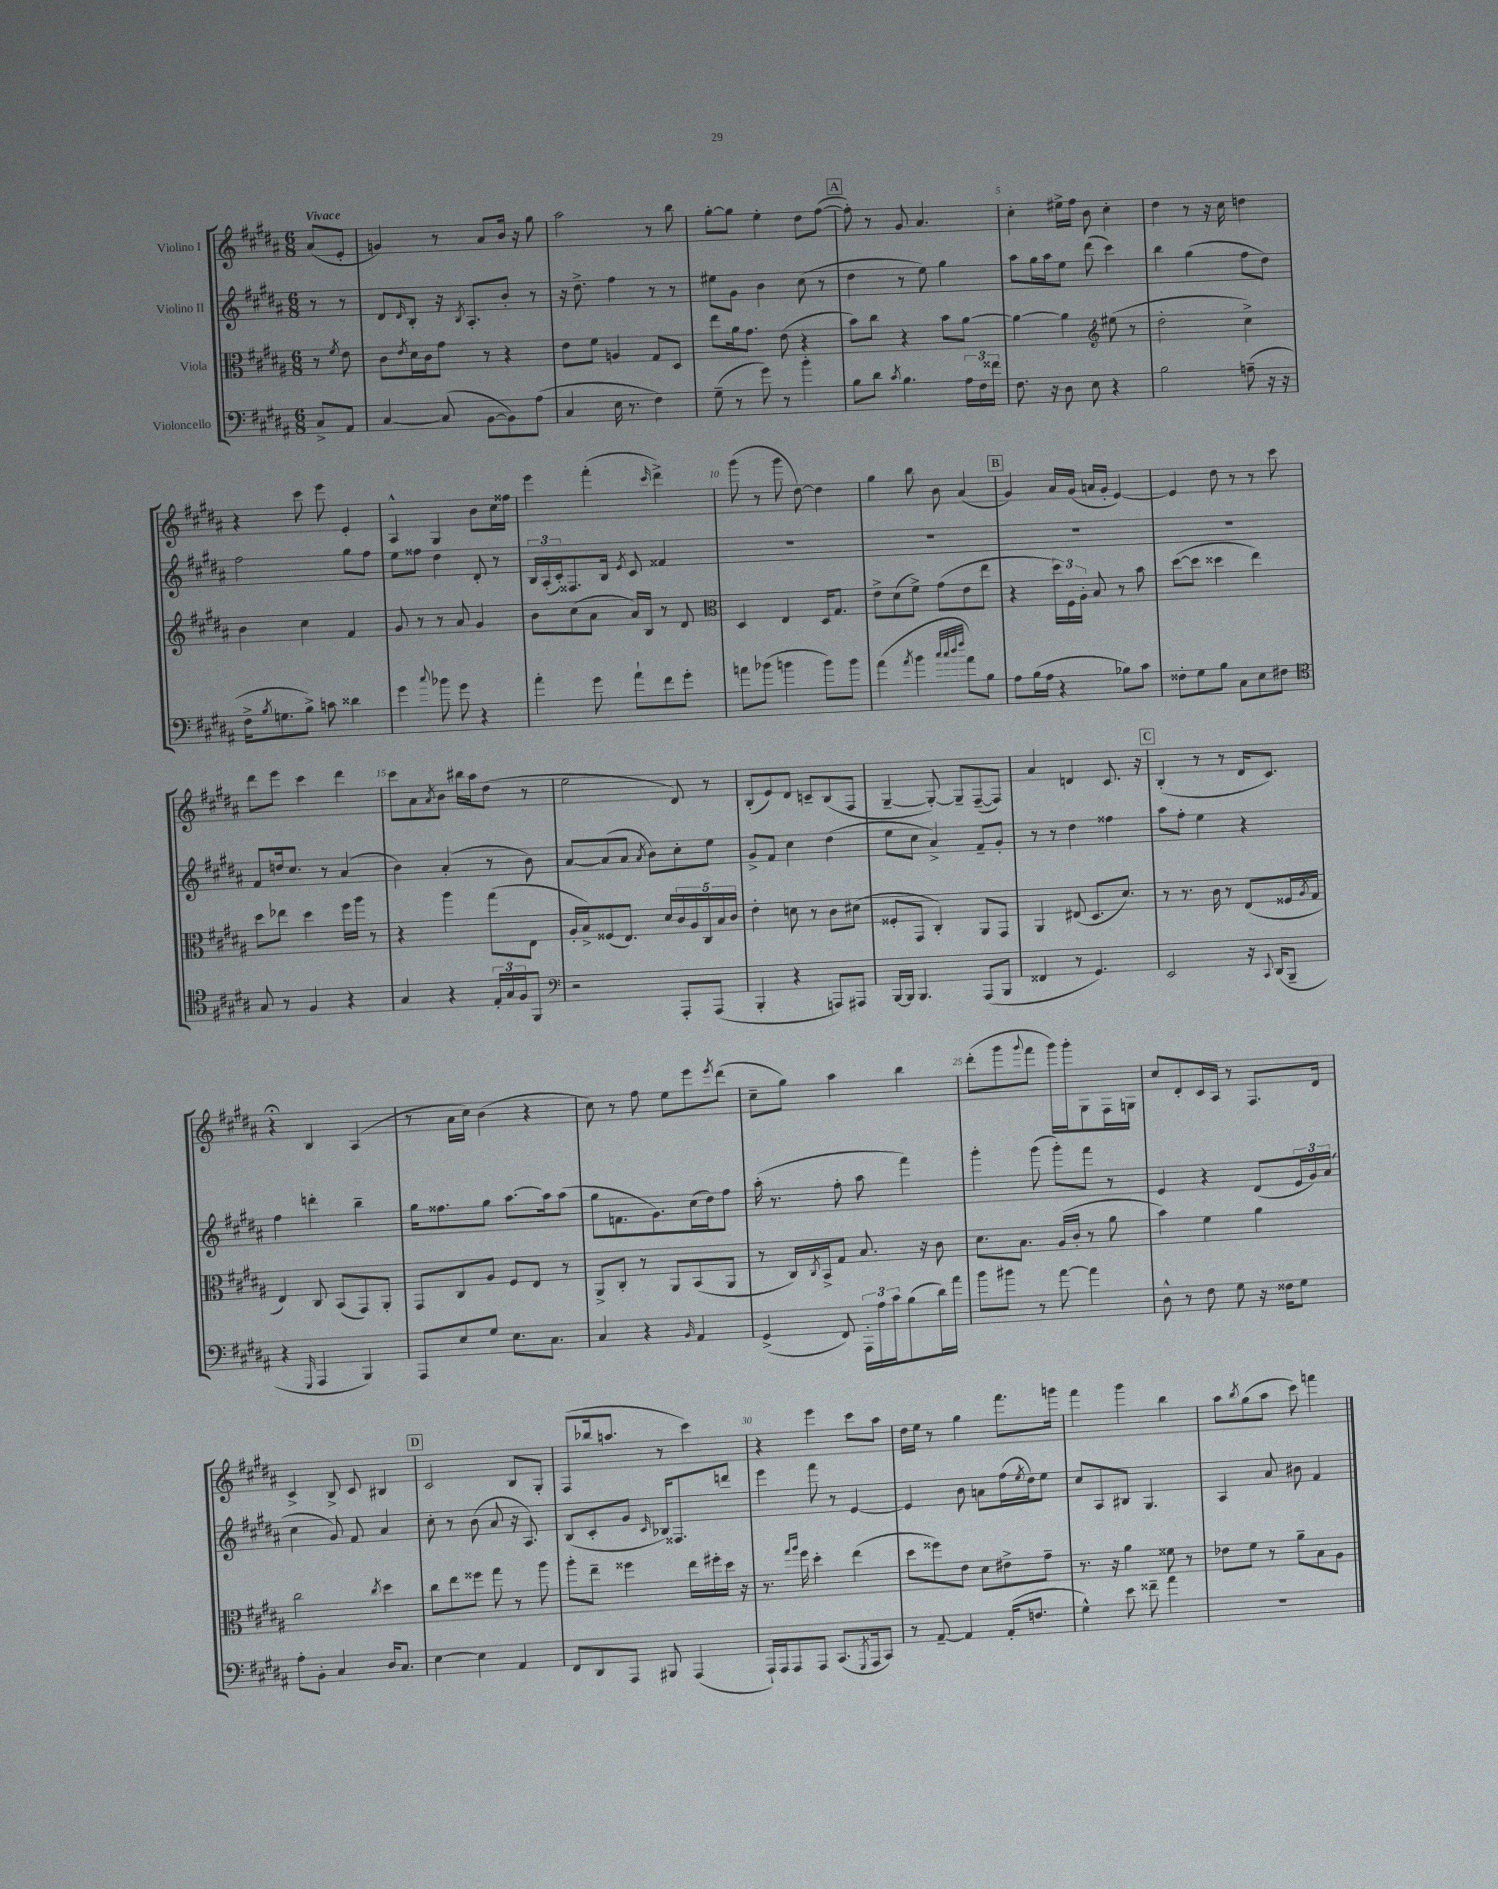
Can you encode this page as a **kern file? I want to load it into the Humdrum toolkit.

**kern	**kern	**kern	**kern
*part4	*part3	*part2	*part1
*staff4	*staff3	*staff2	*staff1
*I"Violoncello	*I"Viola	*I"Violino II	*I"Violino I
*clefF4	*clefC3	*clefG2	*clefG2
*k[f#c#g#d#a#]	*k[f#c#g#d#a#]	*k[f#c#g#d#a#]	*k[f#c#g#d#a#]
*M6/8	*M6/8	*M6/8	*M6/8
=	=	=	=
!	!	!	!LO:TX:a:B:t=Vivace
8C#^/L	8r	8r	(8a#/L
.	8qf#/	.	.
8AA#/J	8e\	8r	8e'/J
=1	=1	=1	=1
[4C#/	8c#\L	8d#/L	4gn/)
.	8qe/	16qqd#/	.
.	16d#\L	8B'/J	.
.	16c#\J	.	.
(8C#/]	8g#\J	16r	8r
.	.	8qB/	.
.	.	8.A#'/L	.
[8BB\L	8r	.	8a#/L
8BB\])	4r	8b'/J	16b/Jk
.	.	.	16r
(8A#\J	.	8r	8gg#\
=2	=2	=2	=2
4C#/	8e\L	16r	2aa#\
.	.	8.dd#^\	.
.	8f#\J	.	.
16E\	4An/	4ff#\	.
8.r	.	.	.
4F#\)	8G#/L	8r	8r
.	8D#/J	8r	8bb\
=3	=3	=3	=3
(8G#~\	8ee\L	8ee#X\L	[8gg#'\L
8r	16a#\k	8g#\J	8gg#\J]
.	8.g#\J	.	.
8g#\)	.	4b\	4ee'\
8r	(8e\	.	.
4b'\	4r	(8cc#\	8dd#\L
.	.	8r	([8ff#\J
!!LO:REH:place=s1:t=A
=4	=4	=4	=4
8B\L	8b\L)	4dd#\	8ff#'\])
8d#\J	8cc#\J	.	8r
8qc#/	.	.	.
4.B\	4r	8r	8g#/
.	.	8ee\)	4.a#/
.	8b\L	4gg#\	.
24A#\LL	[8a#\J	.	.
24F#\	.	.	.
24f##X\JJ	.	.	.
=5	=5	=5	=5
8.F#\	4a#\_	8aa#\L	4cc#'\
.	.	16gg#\L	.
16r	.	16aa#\J	.
8D#\	4a#\]	8ee\J	16ee#X^\LL
.	.	.	16ff#\JJ
8E\	.	(8ddd#\	8b\
*	*clefG2	*	*
4r	(8ee#X\	4ccc#\)	4cc#'\
.	8r	.	.
=6	=6	=6	=6
2B\	2dd#'\	4bb\	4dd#\
.	.	(4gg#\	8r
.	.	.	16r
.	.	.	16cc#\
(8An~\	4cc#^\)	8ff#\L	4ddn\
16r	.	8dd#\J)	.
16r	.	.	.
!!LO:LB:g=z
=7	=7	=7	=7
16F#^\KL	4b\	2ff#\	4r
8qB/	.	.	.
8.Gn\	.	.	.
8B^\J)	4cc#\	.	8ccc#\
8cn\	.	.	8eee\
4d##X\	4f#/	8gg#\L	4e'/
.	.	8ff#\J	.
=8	=8	=8	=8
4g#\	8g#/	8ee\L	4A#^^/
.	8r	8ff##X\J	.
8qqcc#/	.	.	.
8b-X\	8r	4dd#\	4G#/
8g#\	8a#/	.	.
4r	4g#/	8d#'/	8b\L
.	.	8r	16cc#\L
.	.	.	16ff##X\JJ
=9	=9	=9	=9
4a#'\	8b\L	24B/LL	4eee\
.	.	(24A#'/	.
.	.	24c#'/J)	.
.	(8cc#\	8.F##X/	.
8g#\	8a#\J	.	(4fff#'\
.	.	16B/Jk	.
.	.	8qe/	.
8a#`\L	16a#/LL)	8c#/	.
.	16B/JJ	.	.
.	.	.	16qqccc#/
8f#\	8r	4f##X/	4ddd#^\)
8g#'\J	8d#/	.	.
=10	=10	=10	=10
*	*clefC3	*	*
8an\L	4D#/	2.r	(8ggg#\
(8b-X\J	.	.	8r
4bn\	4E/	.	8ggg#\
.	.	.	[8dd#\)
8b\L)	16D#/KL	.	4dd#\]
.	8.G#/J	.	.
8b\J	.	.	.
=11	=11	=11	=11
(4a#\	8e^\L	2.r	4gg#\
.	(8d#\	.	.
8qa#/	.	.	.
4b\	8f#^\J)	.	8bb\
.	(8g#\L	.	8b\
32qqcc#/LLL	.	.	.
32qqcc#/	.	.	.
32qqdd#/	.	.	.
32qqff#/JJJ	.	.	.
8a#\L)	8e\	.	(4a#/
8B\J	8ee\J	.	.
!!LO:REH:place=s1:t=B
=12	=12	=12	=12
8A#\L	4r	2.r	4g#/)
(16B\L	.	.	.
16A#\JJ	.	.	.
4r	24dd#\LL)	.	16a#/LL
.	24F#\	.	.
.	.	.	(16g#/JJ
.	24A#'\JJ	.	.
.	8B/	.	16an/LL
.	.	.	16g#'/JJ
8B-X\L)	8r	.	[4e/)
8c#\J	8b\	.	.
=13	=13	=13	=13
8F##X'\L	([8dd#\L	2.r	4e/]
8G#\	8dd#\J]	.	.
8B\J	4dd##X\	.	8dd#\
8C#\L	.	.	8r
8E\	4ee\)	.	8r
8F#X\J	.	.	8ccc#\
!!LO:LB:g=z
=14	=14	=14	=14
*clefC4	*	*	*
8G#/	8dd#\L	8f#/L	8ddd#\L
8r	8ee-X\J	16ddn/k	8eee\J
.	.	8.cc#/J	.
4F#/	4dd#\	.	4ccc#\
.	.	8r	.
4r	16ff#\LL	(4a#/	4ddd#\
.	16aa#\JJ	.	.
.	8r	.	.
=15	=15	=15	=15
4G#/	4r	4b\)	8ccc#\L
.	.	.	8a#\
.	.	.	8qa#/
4r	4aa#\	(4a#'/	8b\J
.	.	.	16bb#X\LL
.	.	.	16aa#\J
24E'/LL	(8gg#\L	8r	(8dd#\J
24G#/	.	.	.
24F#/J	.	.	.
8FF#/J	8E\J	8b\)	8r
=16	=16	=16	=16
*clefF4	*	*	*
2r	16A#'/LL	[8a#/L	2ee\
.	16B^/J)	.	.
.	(8F##X/	(8a#/]	.
.	8.E/J)	8a#/J	.
.	.	8qa#/	.
.	.	8b\L)	.
.	16d#/LL	.	.
8AAA#'/L	20c#/	8cc#'\	8d#/)
.	20A#/	.	.
.	20C#/	.	.
(8AAA#/J	.	8ee\J	8r
.	20B/	.	.
.	20c#/JJ	.	.
=17	=17	=17	=17
4BBB'/	4e'\	8g#^/L	(8B'/L
.	.	8f#/J	8e/)
4r	8dn\	4cc#\	8d#/J
.	8r	.	8cn~/L
8AAAn/L)	8c#\L	(4dd#\	(8B/
8AAA#X/J	(8d#X\J	.	8F#/J
=18	=18	=18	=18
[16BBB/LL	8F##X'/L	8ee\L	[4G#~/
16BBB/JJ]	.	.	.
4.BBB/	8GG#/J	8cc#\J	.
.	4C#'/)	4a#^/)	8G#'/_)
.	.	.	8G#~/L]
(8AAA#/L	8AA#/L	8f#~/L	([8F#~/
8BBB/J	8GG#/J	8g#'/J	8F#/J])
=19	=19	=19	=19
4FF##X/	4AA#/	8r	4a#/
.	.	8r	.
8r	(8E#X/	4dd#\	4dn/
4.GG#/)	8.D#/L	.	.
.	.	4ff##X\	8.c#/
.	8.d#/J)	.	.
.	.	.	16r
!!LO:REH:place=s1:t=C
=20	=20	=20	=20
2EE/	8r	8aa#\L	(4B'/
.	8.r	8ff#'\J	.
.	.	4ee\	8r
.	16c#\	.	.
.	8r	.	8r
16r	(8E/L	4r	16d#/KL
8qqCC#/	.	.	.
(16DD#/KL	.	.	8.c#/J)
8BBB~/J	16F##X/L	.	.
.	8qA#/	.	.
.	16G#/JJ	.	.
!!LO:LB:g=z
=21	=21	=21	=21
4r	4E/)	4ff#\	4r;<
16qqGGG#/	.	.	.
4AAA#/	8C#/	4dddn'\	4B/
.	(8BB/L	.	.
4BBB/)	8GG#/)	4bb~\	(4A#/
.	8AA#'/J	.	.
=22	=22	=22	=22
8AAA#/L	8GG#/L	16gg#\KL	8r
.	.	8.ff##X\	.
8E/	8C#/	.	16a#\LL
.	.	.	16cc#\JJ)
8G#/J	8A#/J	8gg#\J	(4b\
8.E\L	8F#/L	[8.aa#\L	.
.	8E/J	.	4r
8.C#\J	.	16aa#\k]	.
.	8r	(8aa#\J	.
=23	=23	=23	=23
4C#/	8AA#^/L	8gg#\L	8cc#\)
.	8C#'/J	8.fn\	8r
4r	8r	.	8ff#\
.	.	8.g#\)	.
.	8AA#/L	.	8ee\L
16qqBB/	.	.	.
4AA#/	(8BB/	(16cc#\L	8eee\
.	.	16dd#\J)	.
.	.	.	8qeee/
.	8AA#/J	8ff#\J	(8ddd#\J
=24	=24	=24	=24
(4GG#^/	8r	(16aa#'\	8cc#~\L
.	.	8.r	.
.	16C#/LL)	.	8gg#\J)
.	8qC#/	.	.
.	16BB^/J	.	.
8FF#/)	8G#/J	8ff#'\	4aa#\
24AAA#'\LL	8.B/	8aa#\	.
24A#\	.	.	.
24c#\J	.	.	.
(8B\	.	4fff#\)	4bb\
.	16r	.	.
16d#\L)	8c#\	.	.
16a#\JJ	.	.	.
=25	=25	=25	=25
8b\L	8.d#\L	4ggg#'\	(8ddd#'\L
8b#X\J	.	.	8ggg#\
.	8.B\J	.	.
.	.	.	8qqggg#/
8r	.	(8ggg#\	8fff#\J
[8a#\	(16A#/LL	8ggg#'\L)	16ggg#\LL)
.	16c#'/JJ	.	16ggg#'\J
4a#\]	8r	8fff#\J	8G#\
.	8a#\	8r	16F#\L
.	.	.	16Gn\JJ
=26	=26	=26	=26
8D#^^\	4b\)	4e/	8cc#/L
8r	.	.	8d#'/
8F#\	4f#\	4r	16c#/L
.	.	.	16A#/JJ
8G#\	.	.	8r
16r	4a#\	(8d#/L	8.F#/L
16F##X\KL	.	.	.
8G#\J	.	24e/L	.
.	.	24g#/)	.
.	.	.	16d#/Jk
.	.	(24a#/JJ	.
!!LO:LB:g=z
=27	=27	=27	=27
8A#'\L	2cc#\	4cc#\	4c#^/
8BB'\J	.	.	.
4C#/	.	8g#/)	8B^/
.	.	8f#/	8c#/
.	8qcc#/	.	.
16D#/KL	4dd#\	4a#/	4B#X/
8.C#/J	.	.	.
!!LO:REH:place=s1:t=D
=28	=28	=28	=28
[4E\	8cc#\L	8cc#'\	2c#/
.	8ee\	8r	.
4E\]	8ff##X\J	(8b\	.
.	8gg#\	8a#/	.
4AA#/	8r	16r	8B/L
.	.	8.A#/)	.
.	8aa#\	.	8G#'/J
=29	=29	=29	=29
8FF#/L	8aa#'\L	(8B/L	(8F#/L
8DD#/	8ee~\J	8c#'/	16bb-X/k
.	.	.	8.aan/J
8AAA#/J	4ff##X\	8g#/J	.
.	.	16qqc#/	.
8BBB#X/	.	16B-X/KL)	8r
.	.	8.F##X/	.
(4AAA#/	16ee\LL	.	4ccc#\)
.	16ff#X'\	.	.
.	16dd#\JJ	8dddn/J	.
.	16r	.	.
=30	=30	=30	=30
16AAA#`/LL)	8.r	4eee\	4r
16AAA#/J	.	.	.
8AAA#/	.	.	.
.	16qqgg#/LL	.	.
.	16qqaa#/JJ	.	.
.	16ff#\	.	.
8AAA#/J	4dd#'\	8fff#\	4eee\
(8.CC#/L	.	8r	.
.	(4ee\	[4e/	8ccc#\L
8qGGG#/	.	.	.
16AAA#/k	.	.	.
8CC#/J)	.	.	8aa#\J
=31	=31	=31	=31
8r	8dd#\L	4e/]	16dd#\LL
.	.	.	16ee\JJ
[8AA#~/	8ff##X\)	.	8r
4AA#/]	8e\J	8b\	4gg#\
.	8d#\L	8an\L	.
(16AA#'/KL	8e#X^\	(16ff#\L	8.fff#\L
.	.	8qee/	.
8.Fn/J	.	16dd#\J)	.
.	8g#~\J	8ee\J	.
.	.	.	16gggn\Jk
=32	=32	=32	=32
4G#^^\)	8.r	8cc#/L	4fff#\
.	.	8A#/	.
.	16r	.	.
8e\	4a#\	8B#X/J	4ggg#\
8f##X~\	.	4.G#/	.
4a#\	8f##X\	.	4bb\
.	8r	.	.
=33	=33	=33	=33
2.r	8e-X\L	4A#/	8aa#\L
.	.	.	8qbb/
.	8f#\J	.	(8gg#\
.	8r	8a#/	8aa#\J
.	8a#~\L	8b#X\	8ccc#\)
.	8B\	4f#/	4fffn\
.	8A#\J	.	.
==	==	==	==
*-	*-	*-	*-
